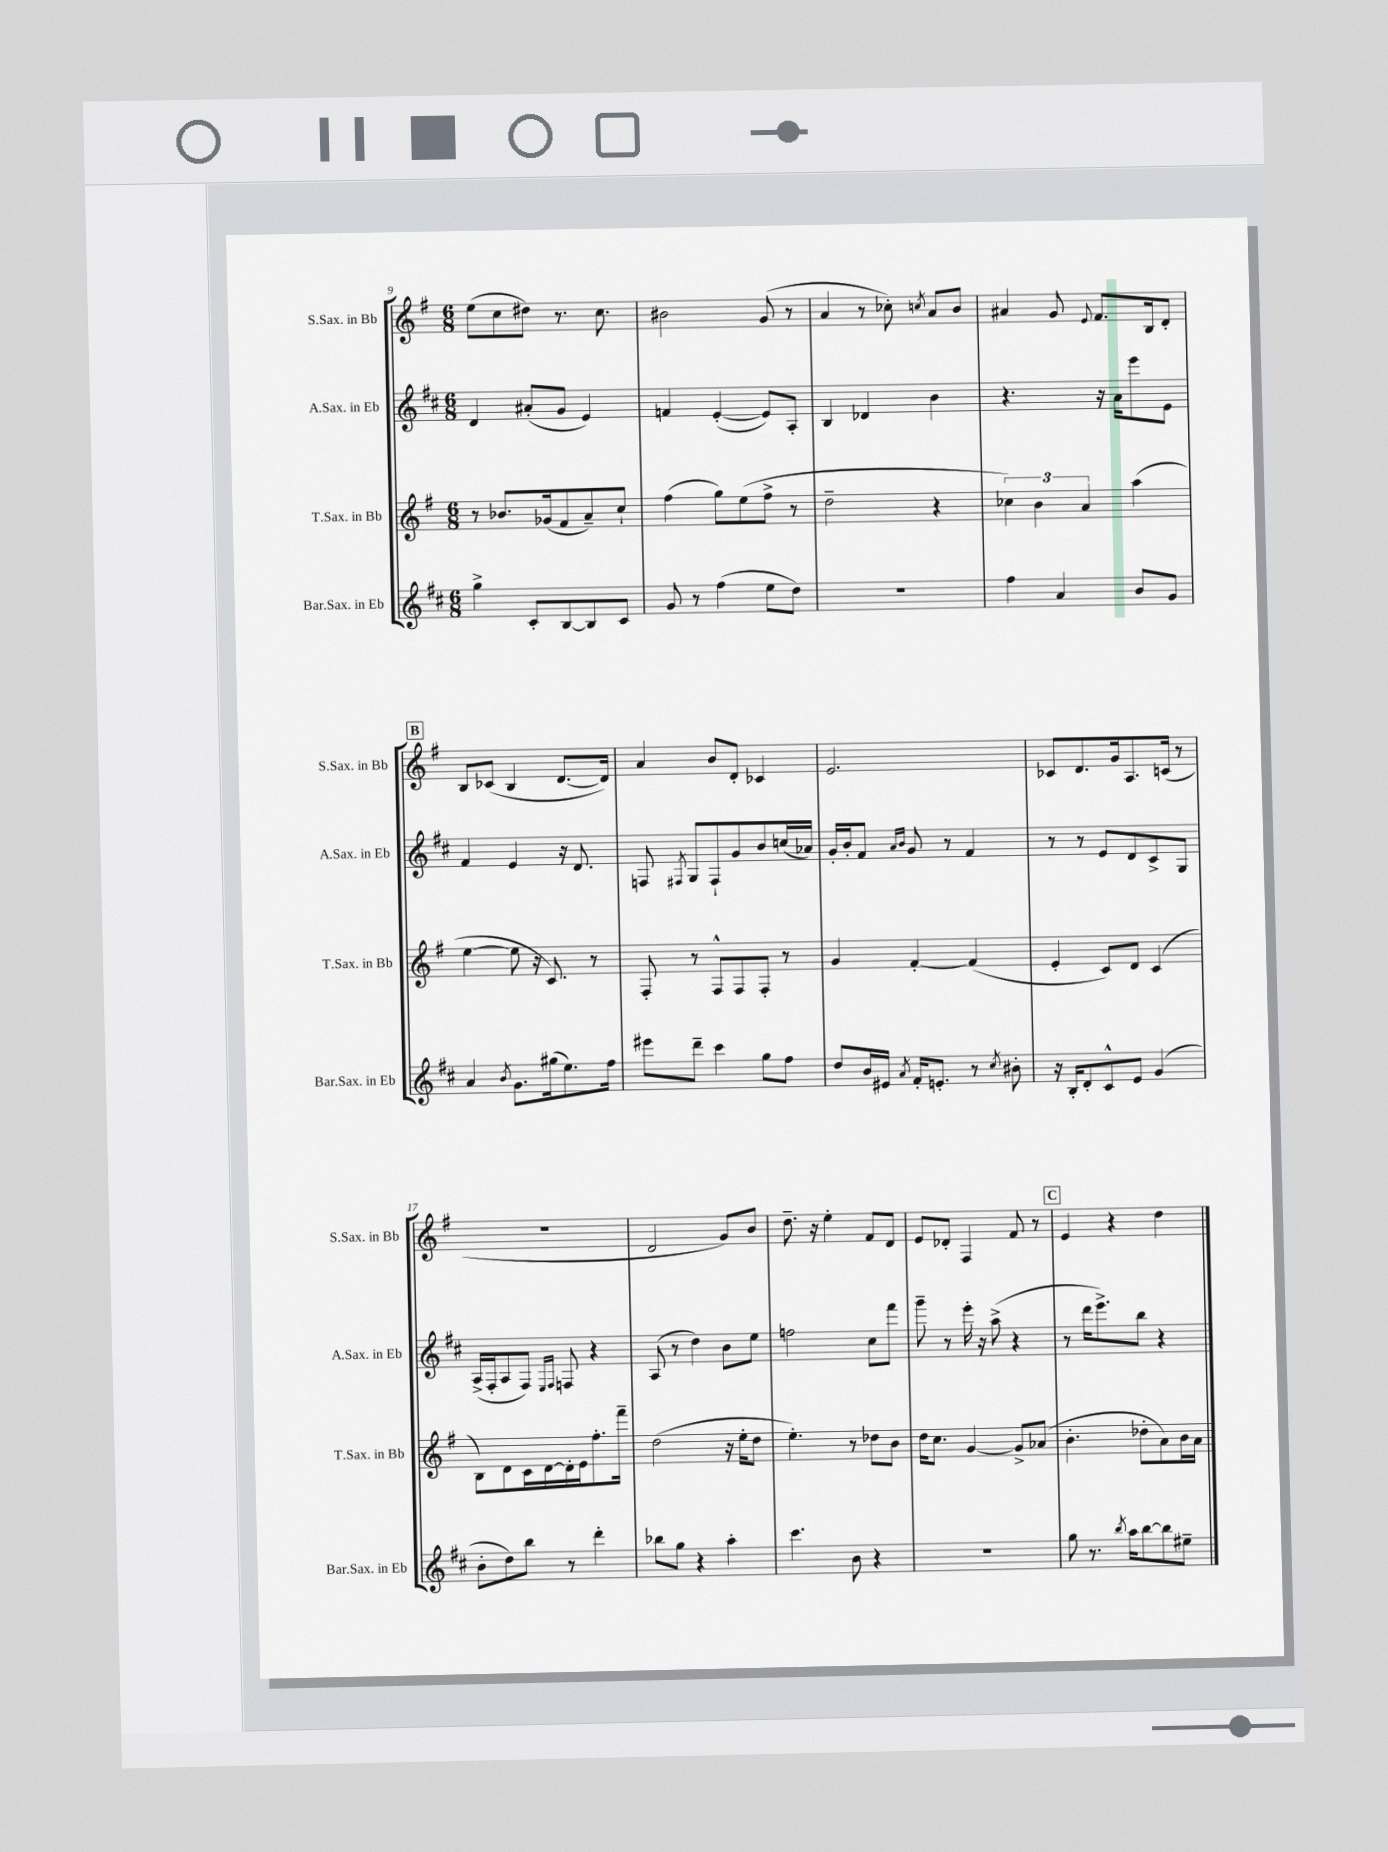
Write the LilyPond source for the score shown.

<<
\new StaffGroup <<
\new Staff = "s0" \with { instrumentName = "S.Sax. in Bb" shortInstrumentName = "S.Sax. in Bb" } {
    \clef treble \key g \major \numericTimeSignature \time 6/8
    \autoBeamOff e''8[( c''8 dis''8]) r8. c''8. |
    bis'2 g'8( r8 |
    a'4 r8 ces''8-.) \acciaccatura { c''8 } a'8[ b'8] |
    ais'4 g'8 \appoggiatura { e'8 } fis'8.[ b16 d'8]-. |
    \mark \markup { \box "B" } b8[ ces'8]( b4 d'8.[~ d'16]) |
    a'4 b'8[ d'8]-. ces'4 |
    e'2. |
    ces'8[ d'8. g'16 a8. c'16]( r8 |
    R2. |
    d'2 g'8[) b'8] |
    d''8.-- r16 e''4-. fis'8[ d'8] |
    e'8[ des'8]-. fis4 fis'8 r8 |
    \mark \markup { \box "C" } e'4 r4 d''4 \bar "|." |
}
\new Staff = "s1" \with { instrumentName = "A.Sax. in Eb" shortInstrumentName = "A.Sax. in Eb" } {
    \clef treble \key d \major \numericTimeSignature \time 6/8
    \autoBeamOff d'4 ais'8[-.( g'8] e'4) |
    f'4 e'4~-.( e'8[) a8]-. |
    b4 des'4 b'4 |
    r4. r16 a'16[ e'''8 e'8] |
    \mark \markup { \box "B" } fis'4 e'4 r16 d'8. |
    f8 \acciaccatura { fis8 } g8[ fis8-! g'8 b'8 c''16( aes'16]) |
    g'16[-. b'16-. fis'8] \grace { a'16[ b'16] } g'8 r8 fis'4 |
    r8 r8 e'8[ d'8 cis'8-> g8] |
    a16[->( fis16-. a8 fis8]) \grace { e16[ fis16] } f8 r4 |
    a8( r8 d''4) b'8[ e''8] |
    f''2 cis''8[ fis'''8] |
    g'''8-- r8 e'''16-. r16 a''8->( r4 |
    \mark \markup { \box "C" } r8 d'''16[ e'''8.->) b''8] r4 \bar "|." |
}
\new Staff = "s2" \with { instrumentName = "T.Sax. in Bb" shortInstrumentName = "T.Sax. in Bb" } {
    \clef treble \key g \major \numericTimeSignature \time 6/8
    \autoBeamOff r8 bes'8.[ ges'16( fis'8 a'8--) c''8]-! |
    fis''4( g''8[) e''8( fis''8]-> r8 |
    d''2-- r4 |
    \tuplet 3/2 { ces''4) b'4 a'4 } a''4( |
    \mark \markup { \box "B" } e''4~ e''8 r16 c'8.) r8 |
    fis8-. r8 fis8[-^ fis8 fis8]-. r8 |
    g'4 fis'4~-. fis'4( |
    e'4-. c'8[) d'8] c'4( |
    b8[) d'8 c'16 d'16~ d'16-. e'16 fis''8.-. fis'''16]-- |
    d''2( r16 e''16[-. d''8] |
    e''4.-.) r8 des''8[ b'8] |
    d''16[ c''8.] g'4~ g'8[-> aes'8]( |
    \mark \markup { \box "C" } b'4.-. des''8[-. a'8) b'16 a'16] \bar "|." |
}
\new Staff = "s3" \with { instrumentName = "Bar.Sax. in Eb" shortInstrumentName = "Bar.Sax. in Eb" } {
    \clef treble \key d \major \numericTimeSignature \time 6/8
    \autoBeamOff g''4-> cis'8[-. b8~ b8 cis'8] |
    g'8 r8 fis''4( e''8[ d''8]) |
    R2. |
    fis''4 a'4 b'8[ g'8] |
    \mark \markup { \box "B" } a'4 \acciaccatura { b'8 } g'8.[ gis''16( e''8.) fis''16] |
    eis'''8[ d'''8]-- cis'''4 g''8[ fis''8] |
    d''8[ b'16 eis'16] \acciaccatura { a'8 } fis'16[-. e'8.]-. r8 \acciaccatura { cis''8 } bis'8-. |
    r16 b16[-. d'8-. cis'8-^ e'8] g'4( |
    b'8[-. d''8) b''8] r8 d'''4-. |
    bes''8[ g''8] r4 a''4-. |
    cis'''4. b'8 r4 |
    R2. |
    \mark \markup { \box "C" } g''8 r8. \acciaccatura { b''8 } a''16[ b''8~ b''8 eis''8]-- \bar "|." |
}
>>
>>
\layout { \context { \Score currentBarNumber = #9 } }
